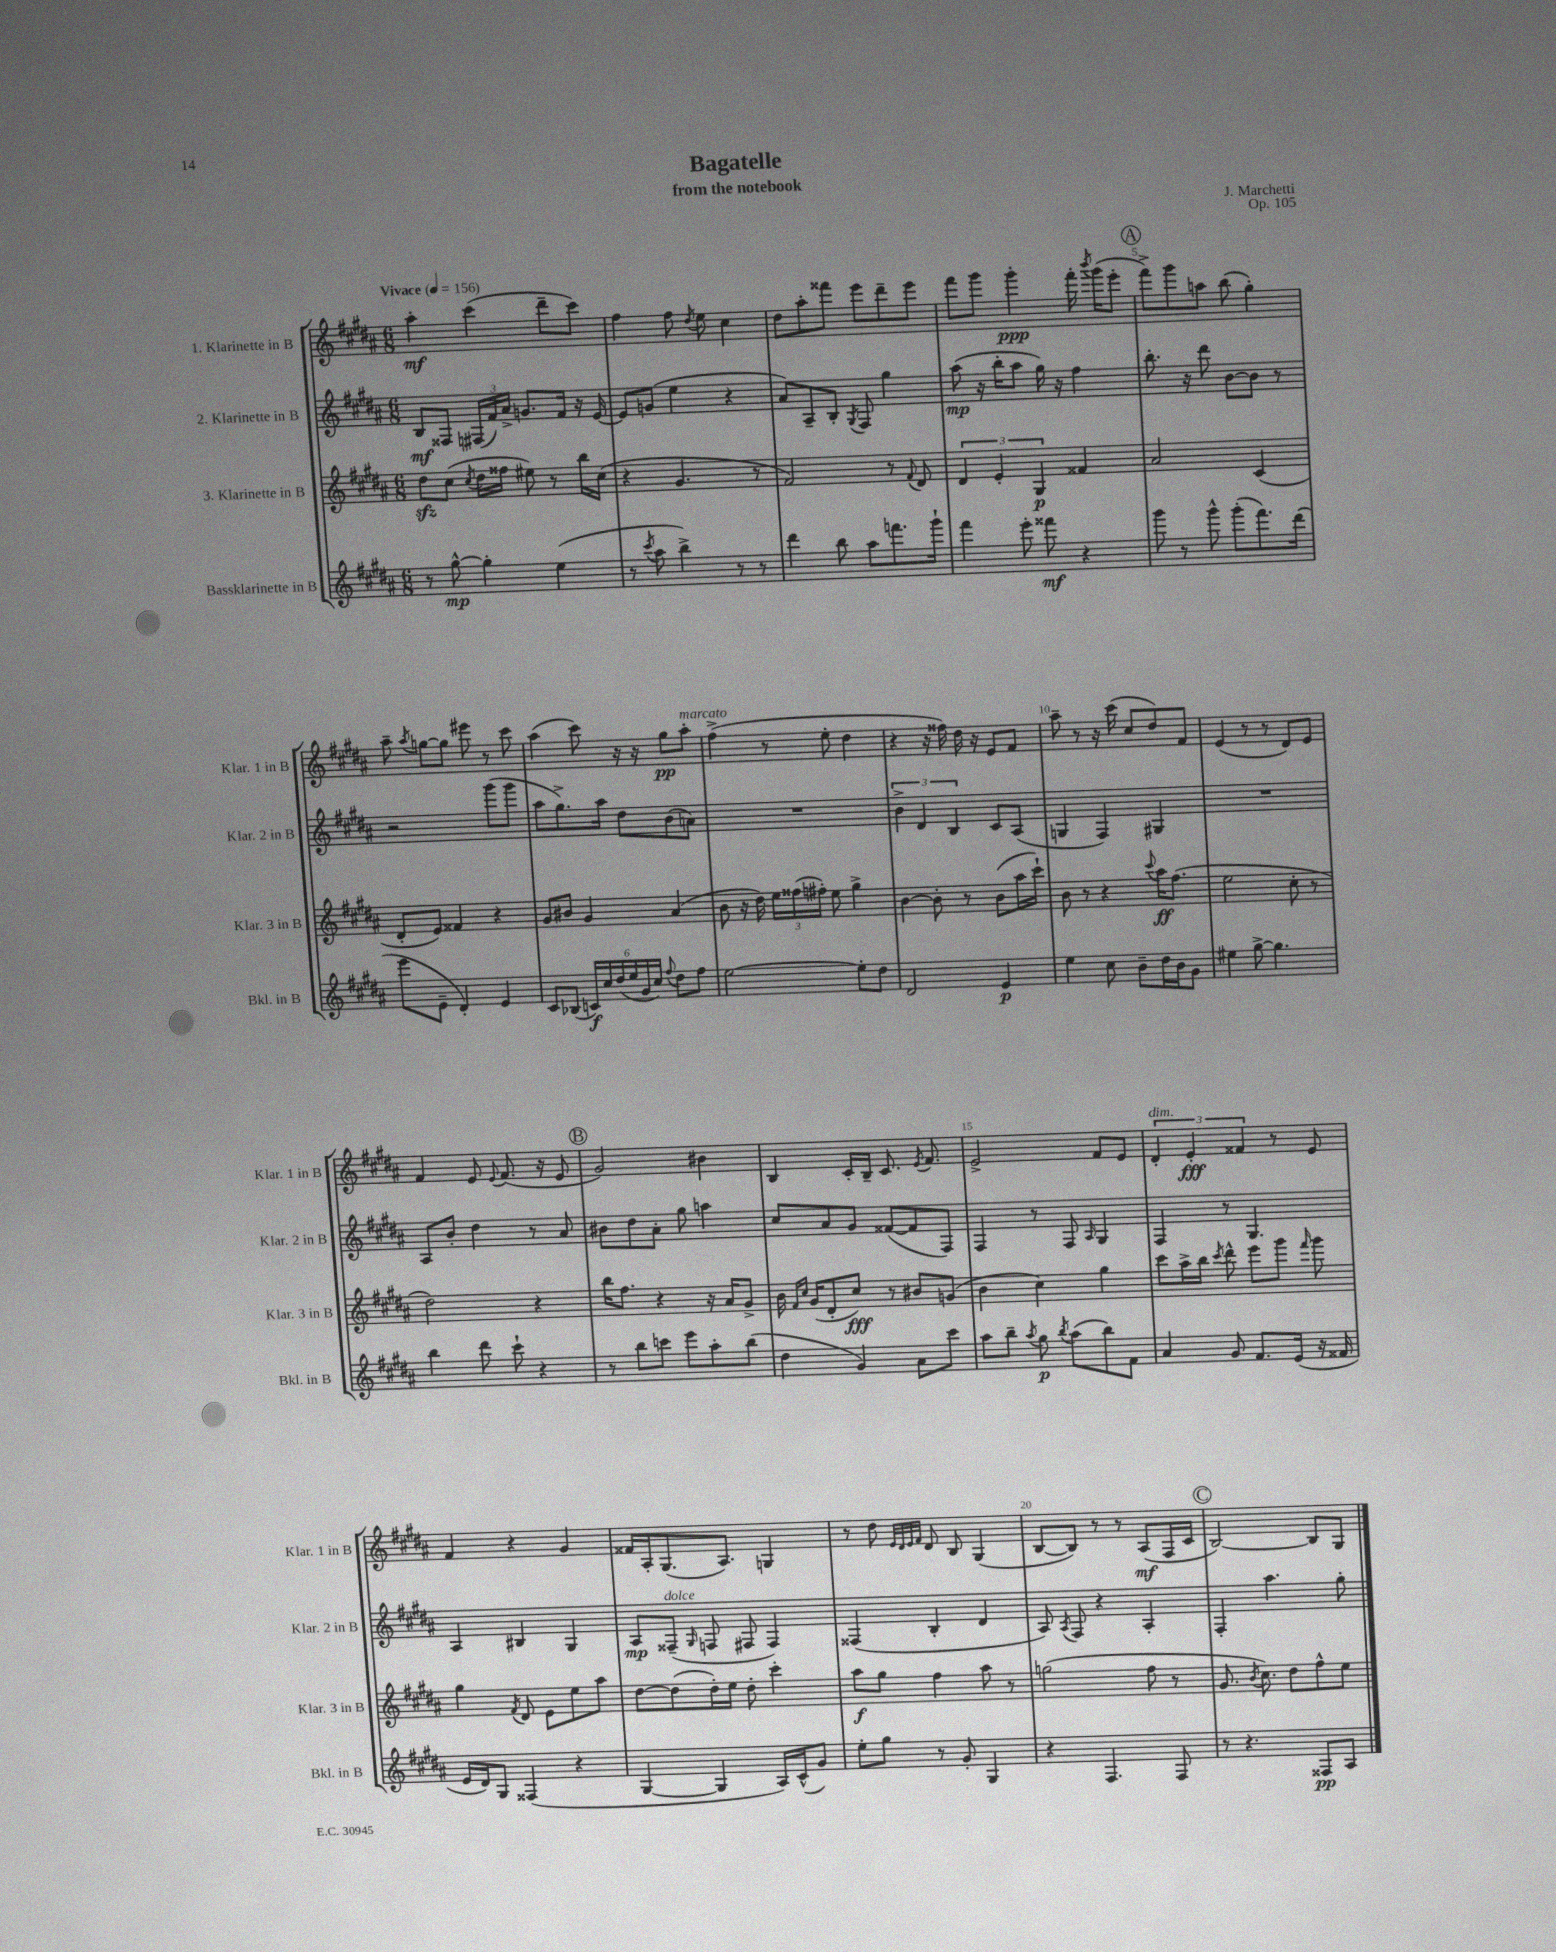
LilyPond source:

\header { title = "Bagatelle" composer = "J. Marchetti" subtitle = "from the notebook" opus = "Op. 105" }
<<
\new StaffGroup <<
\new Staff = "s0" \with { instrumentName = "1. Klarinette in B" shortInstrumentName = "Klar. 1 in B" } {
    \clef treble \key b \major \numericTimeSignature \time 6/8 \tempo "Vivace" 4 = 156
    \autoBeamOff ais''4-.\mf cis'''4( dis'''8[-- cis'''8]) |
    fis''4 fis''8 \acciaccatura { dis''8 } e''8 cis''4 |
    dis''8[ ais''8-. fisis'''8] e'''8[ dis'''8-- e'''8] |
    fis'''8[ gis'''8] gis'''4-.\ppp fis'''16-. \acciaccatura { b'''8 } gis'''16[( e'''8]-. |
    \mark \markup { \circle "A" } fis'''8[->) gis'''8 a''8] b''8( gis''4-.) |
    ais''8-- \acciaccatura { ais''8 } g''8[~ g''8] eis'''8 r8 cis'''8 |
    ais''4( cis'''8) r16 r16 gis''8[\pp ais''8]-.^\markup { \italic "marcato" } |
    fis''4->( r8 e''8-. dis''4 |
    r4 r16 fisis''16) dis''16 r16 e'8[ fis'8] |
    ais''8-- r8 r16 cis'''16( cis''8[ dis''8) fis'8] |
    e'4( r8 r8 dis'8[) e'8] |
    fis'4 e'8 \appoggiatura { e'8 } fis'8.( r16 e'8 |
    \mark \markup { \circle "B" } gis'2) bis'4 |
    b4 cis'16[-. b16]-- cis'8. \acciaccatura { e'8 } fis'8. |
    e'2-> fis'8[ e'8] |
    \tuplet 3/2 { dis'4-.^\markup { \italic "dim." } e'4-.\fff fisis'4 } r8 e'8 |
    fis'4 r4 gis'4 |
    fisis'16[ ais16-. gis8.( ais8.]) g4 |
    r8 dis''8 \grace { e'32[ dis'32 e'32 fis'32] } dis'8 b8 gis4( |
    b8[~ b8]) r8 r8 ais8[\mf( fis16 cis'16] |
    \mark \markup { \circle "C" } b2~) b8[ gis8] \bar "|." |
}
\new Staff = "s1" \with { instrumentName = "2. Klarinette in B" shortInstrumentName = "Klar. 2 in B" } {
    \clef treble \key b \major \numericTimeSignature \time 6/8
    \autoBeamOff b8[\mf fisis8] \tuplet 3/2 { fis16[( fis'16) ais'16]-> } g'8.[ fis'16] r16 e'16~ |
    e'8[ g'8]( e''4 r4 |
    ais'8[) ais8-- b8]-. \acciaccatura { gis8 } fis8 gis''4 |
    ais''8\mp( r16 b''16[-. ais''8] gis''16) r16 fis''4 |
    \mark \markup { \circle "A" } b''8.-. r16 dis'''8 b'8[~ b'8] r8 |
    r2 gis'''8[( gis'''8] |
    ais''8[ gis''8.->) ais''16] dis''8[ b'8( a'8]) |
    R2. |
    \tuplet 3/2 { b'4-> dis'4 b4 } cis'8[ ais8]( |
    g4 fis4) gis4 |
    R2. |
    ais8[ b'8]-. dis''4 r8 ais'8 |
    \mark \markup { \circle "B" } bis'8[ dis''8 ais'8]-. gis''8 a''4 |
    cis''8[ ais'8 gis'8] fisis'8[~( fisis'8 fis8]) |
    fis4 r8 fis8 \grace { ais16 } gis4 |
    fis4 r8 gis4. |
    ais4 bis4 gis4 |
    ais8[\mp fisis8]--^\markup { \italic "dolce" }( \grace { gis16 } f8 fis8 fis4) |
    fisis4( b4-. dis'4 |
    ais8) \acciaccatura { ais8 } fis8 r4 ais4-. |
    \mark \markup { \circle "C" } fis4-. ais''4. gis''8-. \bar "|." |
}
\new Staff = "s2" \with { instrumentName = "3. Klarinette in B" shortInstrumentName = "Klar. 3 in B" } {
    \clef treble \key b \major \numericTimeSignature \time 6/8
    \autoBeamOff dis''8[\sfz cis''8]( \acciaccatura { cis''8 } dis''16[ fisis''16] eis''8) r8 b''16[ cis''16]( |
    r4 gis'4. r8 |
    fis'2) r8 \appoggiatura { fis'8 } dis'8 |
    \tuplet 3/2 { dis'4 e'4-. gis4\p } fisis'4 |
    \mark \markup { \circle "A" } ais'2 cis'4( |
    dis'8[-. e'8]) fisis'4 r4 |
    gis'8[ bis'8] gis'4 ais'4( |
    b'8 r16 dis''16) \tuplet 3/2 { e''16[ fisis''16( fis''16]-.) } e''8 gis''4-> |
    b'4~ b'8-. r8 b'8[( ais''16 cis'''16]-!) |
    b'8 r8 r4 \appoggiatura { cis'''8 } ais''16[\ff fis''8.]( |
    e''2 cis''8-. r8 |
    dis''2) r4 |
    \mark \markup { \circle "B" } b''16[ fis''8.] r4 r16 ais'16[ gis'8]-> |
    b'16 \grace { fis'16[ cis''16] } gis'16[( dis'8-. cis''8]\fff) r8 bis'8[ g'8]( |
    b'4 cis''4) gis''4 |
    cis'''8[ ais''16-> b''16] \acciaccatura { cis'''8 } dis'''8-^ e'''8[ gis'''8] \grace { fis'''16 } gis'''8 |
    gis''4 \acciaccatura { fis'8 } dis'8 e'8[ e''8 ais''8] |
    dis''8[~ dis''8( dis''16-.) e''16] dis''8-. cis'''4-. |
    ais''8[\f gis''8] fis''4 ais''8 r8 |
    g''2( fis''8 r8 |
    \mark \markup { \circle "C" } gis'8. \acciaccatura { b'8 } cis''8.) dis''8[ fis''8-^ e''8] \bar "|." |
}
\new Staff = "s3" \with { instrumentName = "Bassklarinette in B" shortInstrumentName = "Bkl. in B" } {
    \clef treble \key b \major \numericTimeSignature \time 6/8
    \autoBeamOff r8 gis''8~-^\mp gis''4-. e''4( |
    r8 \acciaccatura { cis'''8 } ais''8 b''4->) r8 r8 |
    dis'''4 b''8 ais''8[ f'''8. gis'''16]-! |
    fis'''4 e'''8-. fisis'''8\mf r4 |
    \mark \markup { \circle "A" } gis'''8 r8 gis'''8-^ gis'''8[-.( fis'''8.) dis'''16]( |
    e'''8[ e'8]-- dis'4-.) e'4 |
    cis'8[ bes8]( \tuplet 6/4 { c'16[\f) cis''16 dis''16( e''16 gis'16 cis''16]) } \appoggiatura { fis''8 } dis''8[ fis''8] |
    e''2~ e''8[-. dis''8] |
    dis'2 e'4\p |
    e''4 cis''8 b'8[-- dis''16 b'16 gis'8] |
    eis''4 gis''8~-> gis''4. |
    b''4 dis'''8 cis'''8-! r4 |
    \mark \markup { \circle "B" } r8 b''8[ c'''8] e'''8[ ais''8-. b''8]( |
    dis''4 gis'4) ais'8[ cis'''8] |
    ais''8[ b''8]-- \acciaccatura { ais''8 } gis''8\p \acciaccatura { b''8 } ais''8[( b''8) fis'8] |
    ais'4 gis'8 fis'8.[ e'16]( r16 fisis'16 |
    e'16[ dis'16) gis8] fisis4( r4 |
    gis4~ gis4 ais16[) cis'16-^( gis'8]) |
    e''8[-. gis''8] r8 gis'8-. gis4 |
    r4 fis4. fis8 |
    \mark \markup { \circle "C" } r8 r4. fisis8[\pp ais8] \bar "|." |
}
>>
>>
\layout { \context { \Score \override BarNumber.break-visibility = ##(#f #t #t) barNumberVisibility = #(every-nth-bar-number-visible 5) } }
